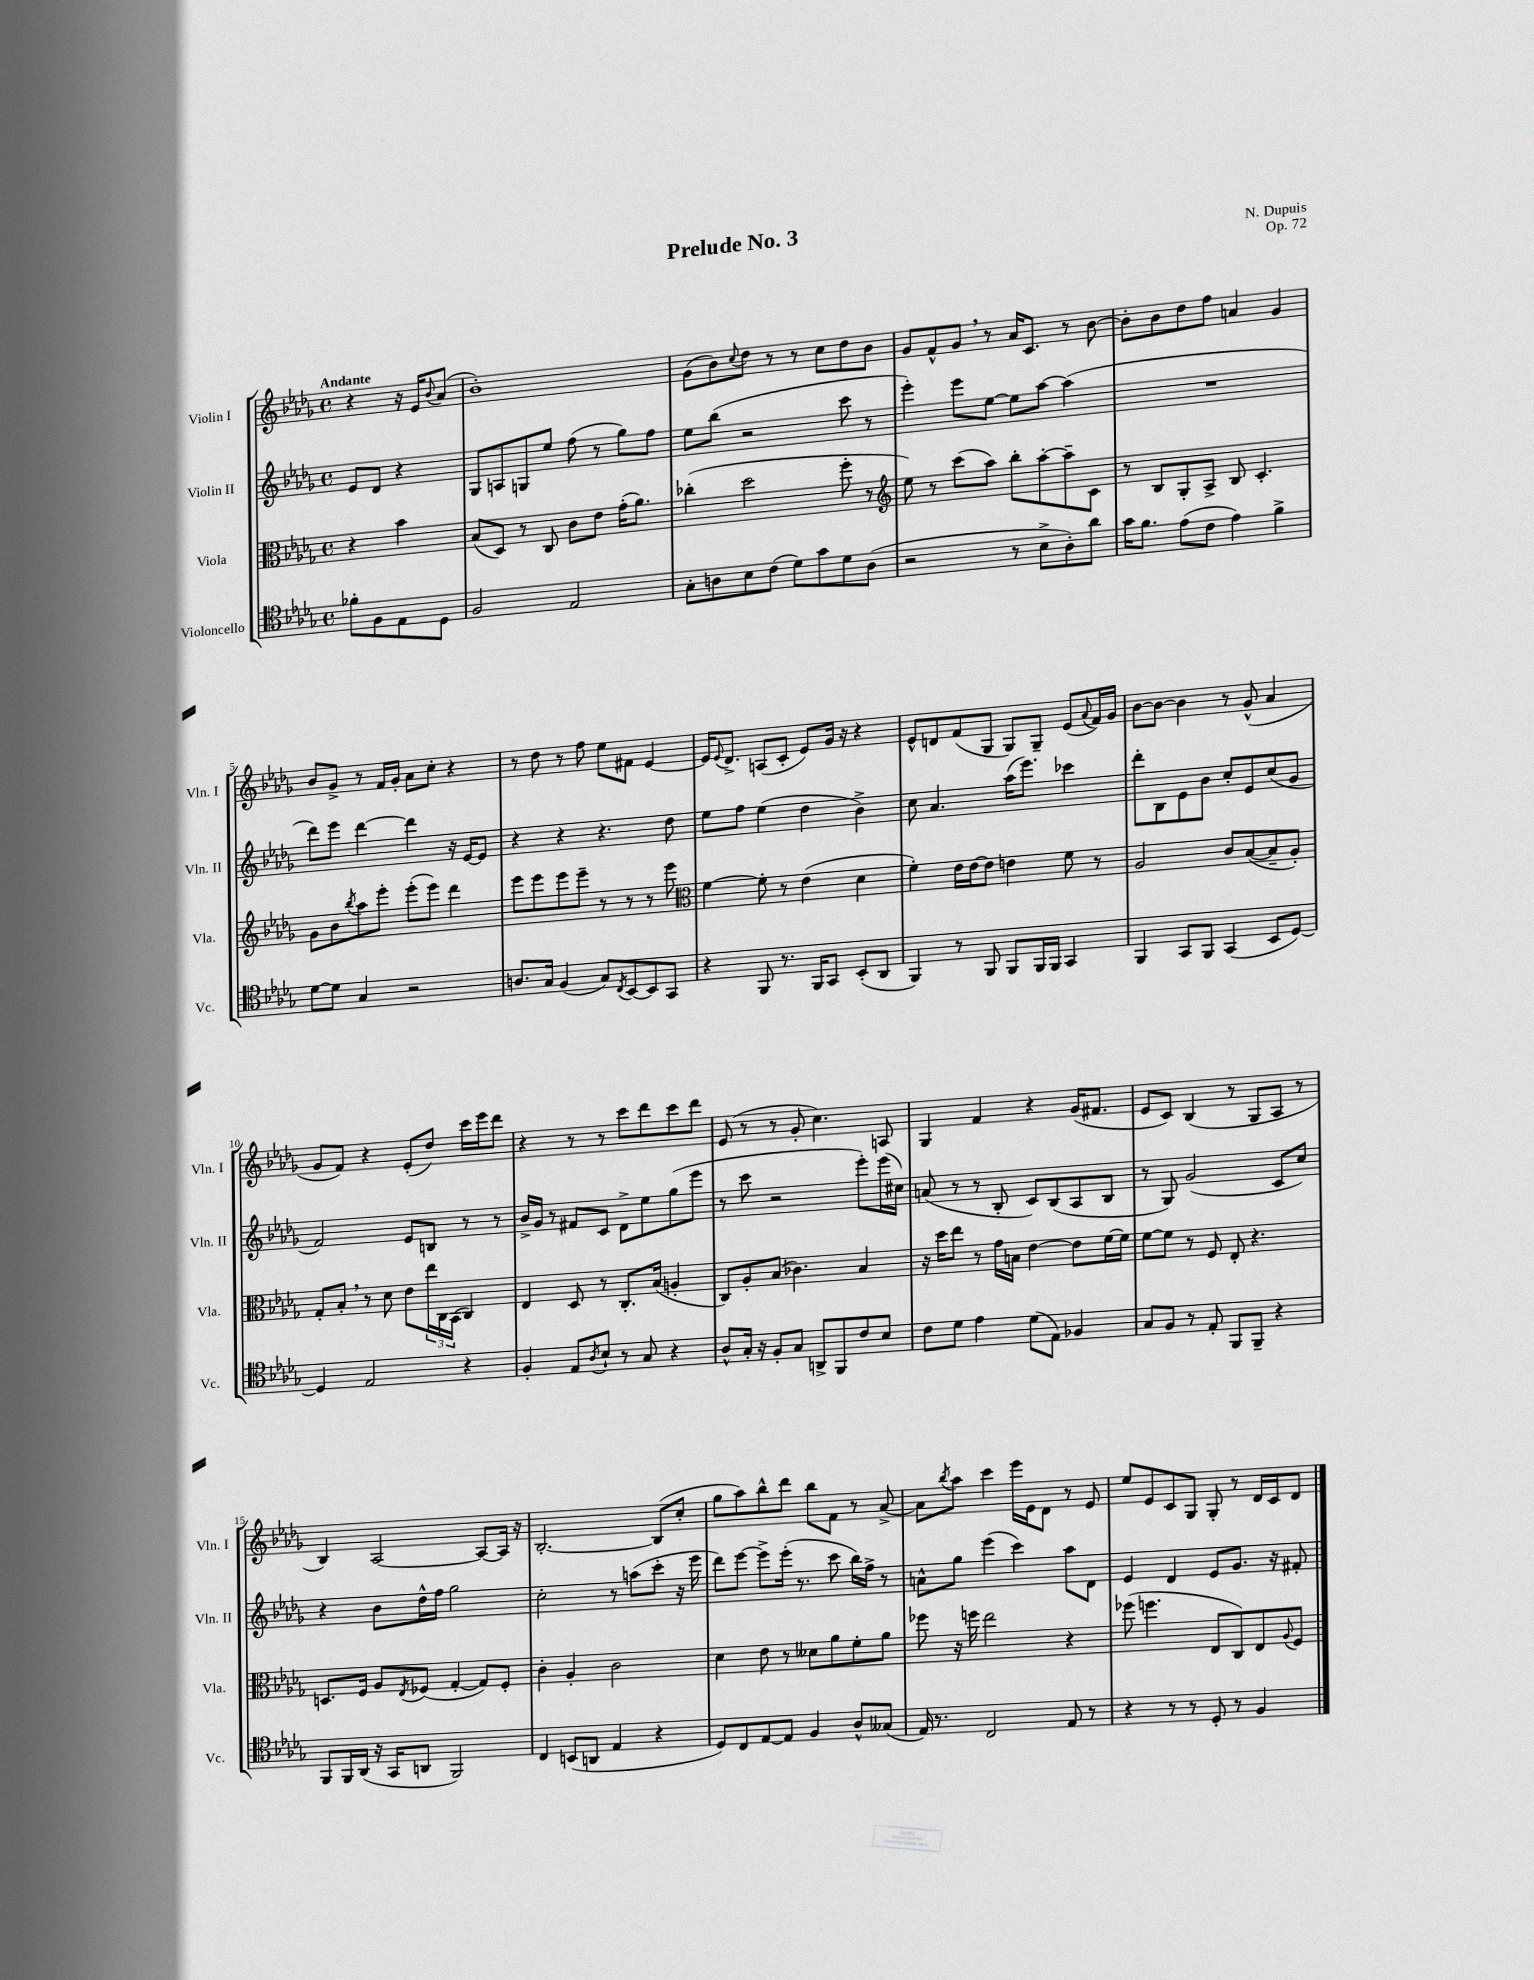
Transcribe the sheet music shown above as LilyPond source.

\header { title = "Prelude No. 3" composer = "N. Dupuis" opus = "Op. 72" }
<<
\new StaffGroup <<
\new Staff = "s0" \with { instrumentName = "Violin I" shortInstrumentName = "Vln. I" } {
    \clef treble \key des \major \defaultTimeSignature \time 4/4 \partial 2 \tempo "Andante"
    r4 r16 ees'16 \appoggiatura { bes'8 } aes'8( |
    bes'1-.) |
    ges'8( bes'8) \appoggiatura { c''8 } des''8 r8 r8 c''8 des''8 bes'8 |
    ges'8 f'8-^ ges'8 \breathe r8 aes'16 c'8. r8 bes'8~ |
    bes'8-. bes'8 des''8 f''8 a'4 ges'4 |
    bes'8 ges'8-> r8 f'16 ges'16-. aes'8 c''8-. r4 |
    r8 des''8 r8 f''8 ees''8 fis'8 ees'4~ |
    ees'16 \appoggiatura { ees'8 } des'8.-> a8( c'8-. ees'8) ges'16 r16 r4 |
    ees'8-^ d'8 f'8( ges8 ges8) ges8-- ees'8( \appoggiatura { aes'8 } f'16) ges'16 |
    bes'8~ bes'8~ bes'4 r8 ges'8-^( aes'4 |
    ges'8 f'8) r4 ees'8-.( des''8) c'''16 ees'''16 des'''8 |
    r4 r8 r8 c'''8 des'''8 c'''8 des'''8 |
    ees'8( r8 r8 ges'8-. c''4.) a8 |
    ges4 f'4 r4 ges'16( fis'8. |
    ees'8 c'8) bes4( r8 ges8 aes8 r8 |
    bes4) aes2~ aes8~ aes16 r16 |
    bes2.~-. bes8( c''8-. |
    ges''8 aes''8) bes''8-^ des'''8 bes''8 f'8 r8 aes'8~-> |
    aes'8 \acciaccatura { bes''8 } aes''8 c'''4 ees'''16 ees'16 des'8 r8 ees'8 |
    ees''8 ees'8 c'8 ges8 ges8-. r8 des'16 c'16 des'8 \bar "|." |
}
\new Staff = "s1" \with { instrumentName = "Violin II" shortInstrumentName = "Vln. II" } {
    \clef treble \key des \major \defaultTimeSignature \time 4/4 \partial 2
    ees'8 des'8 r4 |
    ges8 a8 g8 ees''8 f''8( r8 ges''8) f''8 |
    ees''8 bes''8( r2 c'''8 r8 |
    ees'''4-.) ees'''8 ees''8~ ees''8 aes''8~ aes''4( |
    R1 |
    des'''8) ees'''8 des'''4~ des'''4 r16 ees'16~ ees'8 |
    r4 r4 r4. des''8 |
    ees''8 f''8 ees''4( des''4 bes'4->) |
    c''8 aes'4. aes''16( ees'''8.) ces'''4 |
    des'''8-. bes8 ees'8 bes'8 c''8-. ees'8 c''8( ges'8 |
    f'2) ees'8 b8 r8 r8 |
    bes'16-> ges'16 r8 fis'8 c'8 des'8-> ees''8 ges''8( ees'''8 |
    r8 c'''8 r2 ees'''8-.) ees'''16( cis''16) |
    a'8( r8 r8 bes8-. c'8) bes8( aes8 bes8 |
    r8 ges8) ges'2( c'8 c''8) |
    r4 bes'8 des''16-^ f''16 ges''2 |
    c''2-. r8 a''8( c'''8-. r16 ees'''16 |
    des'''8) ees'''8~ ees'''8-> ees'''16-.( r8. c'''8 bes''16) f''16-> r8 |
    a'8-^ ges''8 ees'''4( c'''4) aes''8 des'8 |
    ees'4 des'4 ees'8 ges'8. r16 fis'8-. \bar "|." |
}
\new Staff = "s2" \with { instrumentName = "Viola" shortInstrumentName = "Vla." } {
    \clef alto \key des \major \defaultTimeSignature \time 4/4 \partial 2
    r4 bes'4 |
    bes8( des8) r8 c8 c'8 ees'8 ges'16-.( aes'8.) |
    ces''4-.( des''2 f''8-. r8 |
    \clef treble ees''8) r8 c'''8( aes''8) bes''8-. aes''8~-. aes''8-- c'8 |
    r8 bes8 ges8-. aes8-> bes8 c'4.-. |
    ges'8 bes'8 \acciaccatura { bes''8 } aes''8 ees'''8-. ees'''8-.( ees'''8) des'''4 |
    ees'''8 ees'''8 ees'''8 ees'''8-- r8 r8 r8 ees'''8 |
    \clef alto f'4~ f'8-. r8 ees'4( des'4 |
    f'4-.) ees'16 ees'16~ ees'8 e'4 f'8 r8 |
    aes2 c'8 bes8~( bes8-- aes8-.) |
    ges8-. bes8-. \breathe r8 des'8 ees'8 \tuplet 3/2 { ees''16 c16 bes,16( } c4) |
    ees4 des8 r8 c8.-. bes16( a4-. |
    c8) aes8-. bes8( ces'4.) bes4 |
    r16 des''16 ees''8 r8 ges'16 b16 ees'4~ ees'8 f'16~ f'16 |
    f'8~ f'8 r8 f8 ees8-. r4. |
    d8. f16 aes8 \acciaccatura { ees8 } fes8( ges4~-. ges8) fes8-. |
    c'4-. aes4-. c'2 |
    des'4 ees'8 r8 deses'8 aes'8 f'8-. aes'8 |
    fes''8 r16 f''16 ees''2 r4 |
    fes''8( f''4. ees8 c8) ees8 \appoggiatura { aes8 } f8 \bar "|." |
}
\new Staff = "s3" \with { instrumentName = "Violoncello" shortInstrumentName = "Vc." } {
    \clef tenor \key des \major \defaultTimeSignature \time 4/4 \partial 2
    fes'8-. f8 ees8 des8 |
    f2 ees2 |
    ges8-. a8 bes8 c'8( des'8) ges'8 des'8 a8( |
    r2 r8 bes8-> aes8-.) aes'8 |
    ges'16 f'8. ees'8( c'8 ees'4) f'4-> |
    des'8~ des'8 ges4 r2 |
    a8. ges16 f4( ges8) \acciaccatura { c8 } bes,8~ bes,8 ges,8 |
    r4 f,8 r8. f,16 ges,8 bes,8-.( aes,8 |
    f,4) r8 f,8 f,8 f,16 f,16 ges,4 |
    f,4 ges,8 f,8 ges,4( bes,8 des8~) |
    des4 ees2 r4 |
    f4-. ees8 \acciaccatura { aes8 } bes8-! r8 ges8 r4 |
    aes8-^ ges16-. r16 f8-. ges8 a,8-> f,8 c'8 bes8 |
    c'8 des'8 ees'4 des'8( ees8) fes4 |
    ges8 f8 r8 ees8-. f,8 f,8-- r4 |
    f,8 f,16 aes,16( r16 ges,16 a,8 f,2) |
    c4 b,8( a,8 ees4 r4 |
    des8) c8 ees8~ ees8 f4 aes8-^ geses8( |
    ees16) r8. c2 ees8 r8 |
    r4 r8 r8 des8-. r8 f4 \bar "|." |
}
>>
>>
